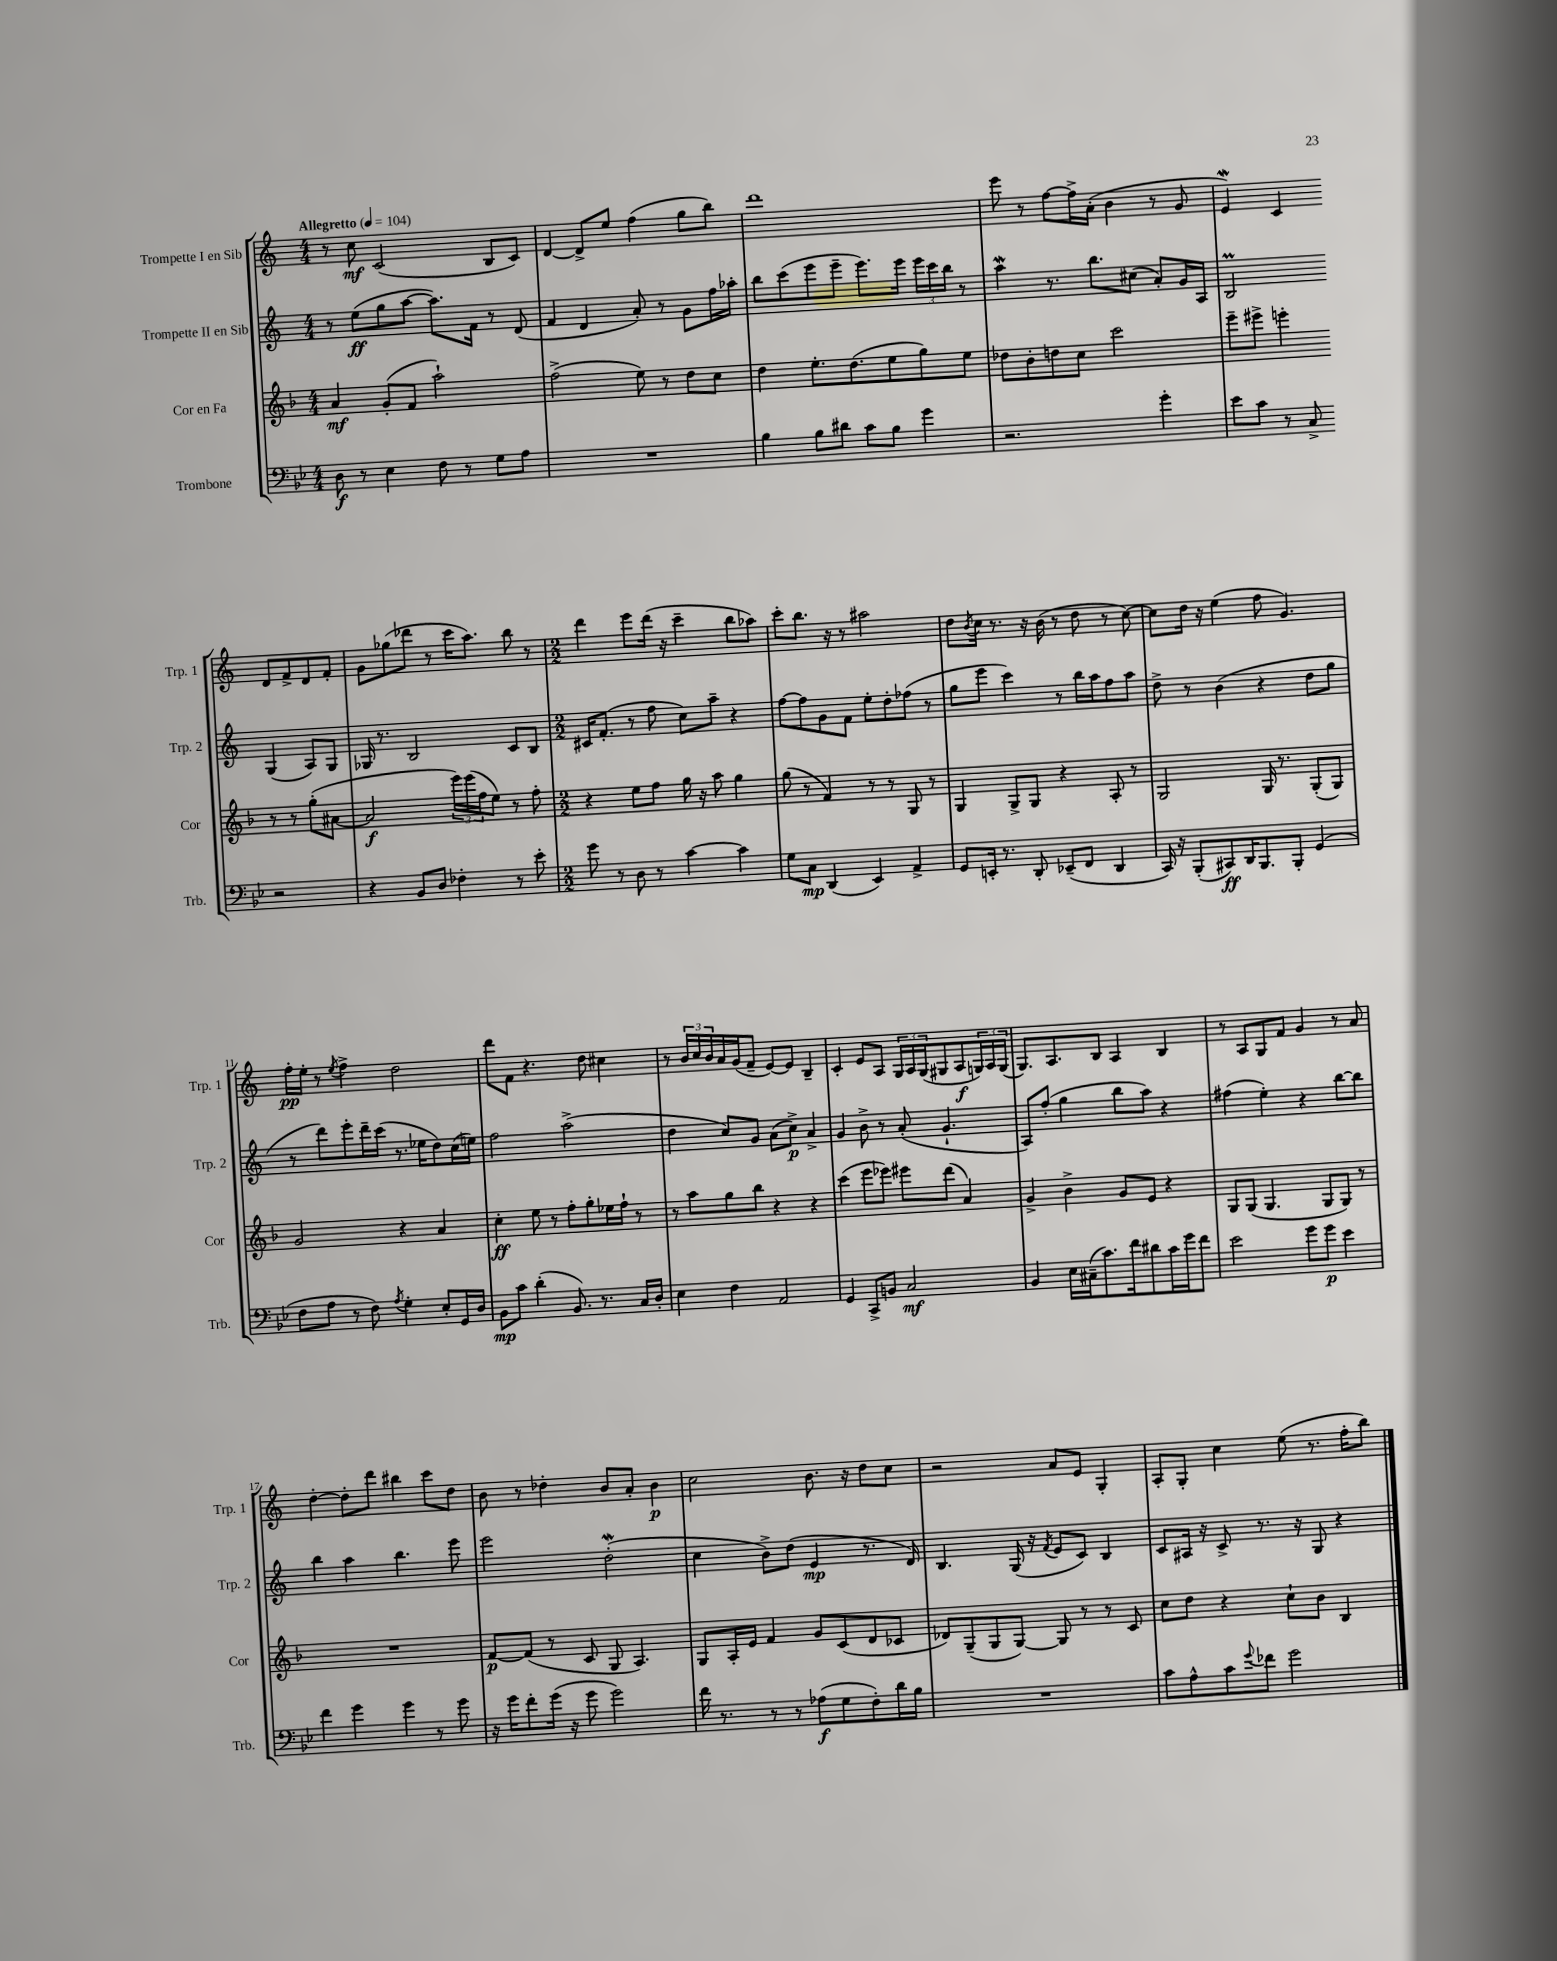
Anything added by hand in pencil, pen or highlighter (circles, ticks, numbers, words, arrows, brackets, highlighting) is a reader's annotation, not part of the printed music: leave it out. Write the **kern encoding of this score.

**kern	**kern	**kern	**kern
*staff4	*staff3	*staff2	*staff1
*clefF4	*clefG2	*clefG2	*clefG2
*k[b-e-]	*k[b-]	*k[]	*k[]
*M4/4	*M4/4	*M4/4	*M4/4
*MM104	*MM104	*MM104	*MM104
8D	4a	8r	8r
8r	.	(8ee	8cc
4E-	(8g'	8gg	(2c
.	8f	[8aa	.
8F	2aa`)	8.aa])	.
8r	.	.	.
.	.	16f	.
8G	.	8r	8B
8A	.	(8d	8c)
=	=	=	=
1r	(2ff^	4f	[4d
.	.	4d	8d^]
.	.	.	8ee
.	8ee)	8a')	(4ff
.	8r	8r	.
.	8dd	8g	8gg
.	8cc	16ff	8bb)
.	.	16aa-'	.
=	=	=	=
4B-	4dd	8bb	1ddd
.	.	(8ccc	.
8B-	8.ee'	8eee	.
8d#	.	8eee~	.
.	(8.dd	.	.
8c	.	8.eee)	.
8B-	8ee	.	.
.	.	16eee	.
4g	8gg)	24eee	.
.	.	24ccc	.
.	.	24bb	.
.	8ee	8r	.
=	=	=	=
2.r	8dd-	4aa	8eee
.	8b-'	.	8r
.	8dd	8.r	[8ff
.	8cc	.	16ff^]
.	.	8.bb	(16a'
.	2ccc	.	4b
.	.	(8cc#	.
4g'	.	8a')	8r
.	.	16g	8g
.	.	16A	.
=	=	=	=
8e-	8eee~	2B	4e)
8c	8eee#^	.	.
8r	4eee'	.	4c
8C^	.	.	.
2r	8r	(4G	8d
.	8r	.	8f^
.	(8gg'	8A)	8d
.	[8a#	8G	8f'
=	=	=	=
4r	2a#]	16G-	8g
.	.	8.r	.
.	.	.	(8gg-
8BB-	.	2B	8ddd-
8D	.	.	8r
4F-'	24eee)	.	16ccc
.	(24eee	.	.
.	.	.	8.aa)
.	24ff	.	.
.	8ee)	.	.
8r	8r	8c	8bb
8e-'	8ff'	8B	8r
=	=	=	=
*M2/2	*M2/2	*M2/2	*M2/2
8g	4r	16c#	4ddd
.	.	(8.f'	.
8r	.	.	.
8D	8ee	8r	8eee
8r	8ff	8ff	(16ddd
.	.	.	16r
[4c	16gg	8cc)	4ccc~
.	16r	.	.
.	8aa	8aa~	.
4c]	4gg	4r	8bb
.	.	.	8aa-)
=	=	=	=
8G	(8gg	[8ff	8ccc'
8C	8r	8ff]	8.bb
(4DD	4f)	8g	.
.	.	.	16r
.	.	8f	8r
4EE-)	8r	8ee'	2aa#
.	8r	8dd'	.
4AA^	8G	(8ff-	.
.	8r	8r	.
=	=	=	=
8GG	4G	8gg	8dd
.	.	.	8qb
16EE'	.	8eee	16cc
8.r	.	.	8.r
.	8G^	4ccc)	.
8DD'	8G	.	16r
.	.	.	(16b
(8EE-~	4r	8r	8r
8FF	.	16bb	8dd
.	.	16aa	.
4DD	8A'	8ff	8r
.	8r	8aa	[8cc)
=	=	=	=
16CC)	2G	8dd^	8cc]
16r	.	.	.
(8BBB-'	.	8r	16dd
.	.	.	16r
8CC#)	.	(4b	(4ee
16DD	.	.	.
8.BBB-	.	.	.
.	16G	4r	8ff
.	8.r	.	.
8BBB-'	.	.	4.g)
(4GG	(8G'	8dd	.
.	8G)	8gg	.
=	=	=	=
8F	2g	8r	16ff'
.	.	.	16ee'
8A	.	8ddd)	8r
.	.	.	8qee
8r	.	8eee'	4ff^
8F)	.	16ddd~	.
.	.	(16ccc	.
8qA	.	.	.
4G'	4r	8.r	2dd
.	.	16ee-	.
8E-'	4a	8dd)	.
16GG	.	(16cc	.
16D	.	16ee)	.
=	=	=	=
8BB-	4cc'	2ff	8ddd
8c	.	.	8f
(4d'	8ee	.	4.r
.	8r	.	.
8.BB-)	8ff'	(2aa^	.
.	8gg'	.	8dd
8.r	.	.	.
.	16ee-	.	4cc#
.	16ff`	.	.
16C	8r	.	.
16D'	.	.	.
=	=	=	=
4E-	8r	4dd	8r
.	8aa	.	24b
.	.	.	24cc
.	.	.	24b
4F	8gg	8cc)	16a
.	.	.	(16g
.	8bb-	8g	8f~
2AA	4r	(8a	[8e)
.	.	8cc^)	8e]
.	4r	4a^	4B~
=	=	=	=
4GG	(4ccc	4g	4c'
8CC^	8eee	8b^	8e
8BB	8eee-)	8r	8A
2C	8eee#	(8a'	24G
.	.	.	24A
.	.	.	(24G
.	(8ddd	4.g`	8G#
.	4a)	.	8A
.	.	.	24G)
.	.	.	24A
.	.	.	(24G
=	=	=	=
4BB-	4g^	8A)	8.G)
.	.	(8ff'	.
.	.	.	8.A
16E-	4b-^	4gg	.
(16C#~	.	.	.
8.c)	.	.	8B
.	8g	8bb	4A
16f	.	.	.
8d#	8e	8aa)	.
16c	4r	4r	4B
16g	.	.	.
8f	.	.	.
=	=	=	=
2e-	8G	(4ff#	8r
.	(8G	.	8A
.	4.G	4ee')	8G
.	.	.	8f
8g	.	4r	4g
8g	8G	.	.
4e-	8G)	[8bb	8r
.	8r	8bb]	8a
=	=	=	=
4f	1r	4bb	[4dd'
4g	.	4aa	8dd']
.	.	.	8ddd
4g	.	4.bb	4bb#
8r	.	.	8ccc
8g	.	8eee	8dd
=	=	=	=
16r	[8f	2eee	8b
16g	.	.	.
8f'	(8f]	.	8r
(16g	8r	.	4dd-'
16r	.	.	.
8g	8c	.	.
2g)	8G	(2dd'	8b
.	4.A)	.	8a'
.	.	.	4b
=	=	=	=
16f	8G	4cc	2cc
8.r	.	.	.
.	16A'	.	.
.	16e	.	.
8r	4f	8b^)	.
8r	.	(8dd	.
(8A-	8g	4e	8.b
8G	(8c	.	.
.	.	.	16r
8F')	8d	8.r	8dd
16d	8c-	.	8cc
16B-	.	16d)	.
=	=	=	=
1r	8d-)	4.B	2r
.	(8G~	.	.
.	8G	.	.
.	[8G)	(16G	.
.	.	16r	.
.	.	8qf	.
.	8G]	8e	8a
.	8r	8c)	8e
.	8r	4B	4G'
.	8c	.	.
=	=	=	=
8c	8cc	8c	8A'
8A^^	8dd	16A#	8G'
.	.	16r	.
8c	4r	8c^	4cc
8qqg	.	.	.
8f-	.	8.r	.
2g	8cc`	.	(8ee
.	.	16r	.
.	8b-	8G	8.r
.	4B-	4r	.
.	.	.	16ff'
.	.	.	8bb)
==	==	==	==
*-	*-	*-	*-
